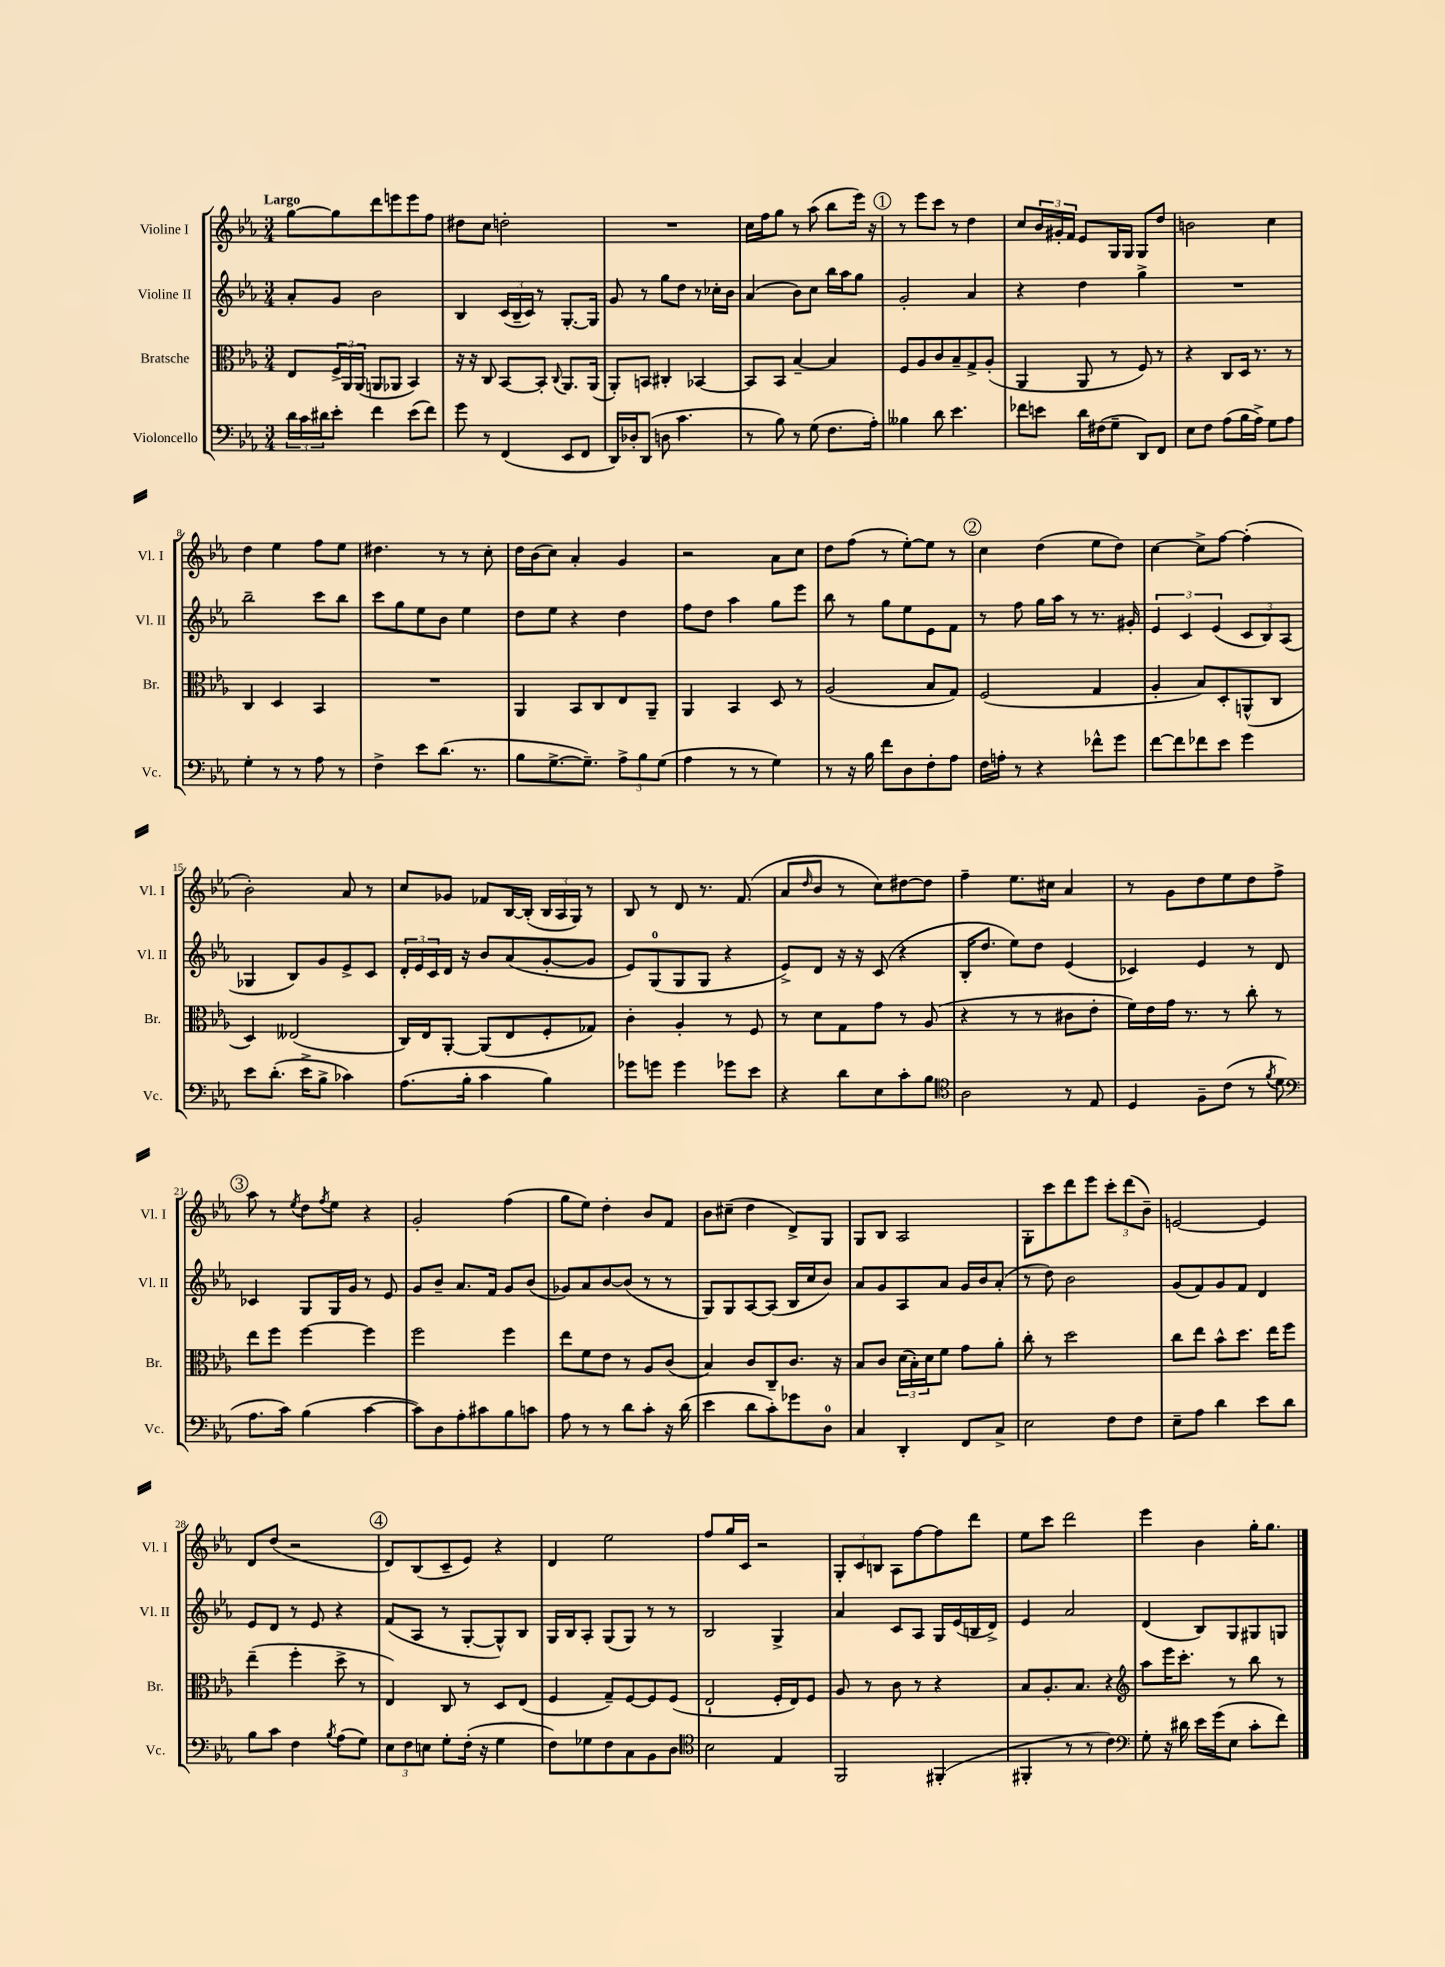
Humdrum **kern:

**kern	**kern	**kern	**kern
*staff4	*staff3	*staff2	*staff1
*clefF4	*clefC3	*clefG2	*clefG2
*k[b-e-a-]	*k[b-e-a-]	*k[b-e-a-]	*k[b-e-a-]
*M3/4	*M3/4	*M3/4	*M3/4
24d\LL	8E-/L	8a-'/L	[8gg\L
24c\	.	.	.
24d#\J	.	.	.
8e-'\J	24F^/L	8g/J	8gg\]
.	24AA-/	.	.
.	(24AA-/JJ	.	.
4f\	8AA/L	2b-\	8ddd\
.	8AA-/J	.	8eee\
(8e-\L	4BB-/)	.	8eee\
8f\J)	.	.	8ff\J
=	=	=	=
8g\	16r	4B-/	8dd#\L
.	16r	.	.
8r	8C/	.	8cc\J
(4FF/	[8BB-/L	(24c/LL	2dd'\
.	.	24B-~/	.
.	.	24c/JJ)	.
.	8BB-'/]J	8r	.
.	8qqC/	.	.
8EE-/L	8.AA-/L	[8.G'/L	.
8FF/J	.	.	.
.	(16AA-/Jk	16G/]Jk	.
=	=	=	=
16DD/LL)	8AA-'/L)	8g/	2.r
16D-'/J	.	.	.
(8DD/J	8BB/J	8r	.
8D\	4C#'/	8gg\L	.
4.c\	.	8dd\J	.
.	[4BB-/	8r	.
.	.	16cc-'\LL	.
.	.	16b-\JJ	.
=	=	=	=
8r	8BB-/]L	(4a-/	16cc\LL
.	.	.	16ff\J
8B-\)	8BB-/J	.	8gg\J
8r	[4B-~/	8b-\L)	8r
(8G\	.	8cc\J	(8aa-\
8.F\L	4B-/]	16bb-\LL	8bb-\L
.	.	16aa-\J	.
.	.	8gg\J	16eee-\Jk)
16A-'\Jk)	.	.	16r
=	=	=	=
4B--\	8F/L	2g'/	8r
.	8A-/	.	8eee-\L
8d\	8c/	.	8ccc\J
4.e-\	8B-~/	.	8r
.	8G^/	4a-/	4dd\
.	(8A-'/J	.	.
=	=	=	=
8f-\L	4AA-/	4r	8cc/L
8e\J	.	.	24b-/L
.	.	.	24g#'/
.	.	.	24f/JJ
16d\LL	8AA-/	4dd\	8e-/L
(16F#\J	.	.	.
8G~\J	8r	.	16G/L
.	.	.	16G/JJ
8DD/L)	8F/)	4gg^\	8G/L
8FF/J	8r	.	8dd/J
=	=	=	=
8E-\L	4r	2.r	2b\
8F\J	.	.	.
(8A-\L	8C/L	.	.
16B-\L	16D/Jk	.	.
16A-^\JJ)	8.r	.	.
8G\L	.	.	4cc\
8A-\J	8r	.	.
=	=	=	=
4G'\	4C/	2bb-~\	4dd\
8r	4D/	.	4ee-\
8r	.	.	.
8A-\	4BB-/	8ccc\L	8ff\L
8r	.	8bb-\J	8ee-\J
=	=	=	=
4F^\	2.r	8ccc\L	4.dd#\
.	.	8gg\	.
8e-\L	.	8ee-\	.
(8.d\J	.	8b-\J	8r
.	.	4ee-\	8r
8.r	.	.	.
.	.	.	8cc'\
=	=	=	=
8B-\L	4AA-/	8dd\L	16dd\LL
.	.	.	(16b-\J
[8.G^\	.	8ee-\J	8cc\J)
.	8BB-/L	4r	4a-'/
8.G~\]J)	.	.	.
.	8C/	.	.
12A-^\L	8E-/	4dd\	4g/
12B-\	.	.	.
.	8AA-~/J	.	.
(12G\J	.	.	.
=	=	=	=
4A-\	4AA-/	8ff\L	2r
.	.	8dd\J	.
8r	4BB-/	4aa-\	.
8r	.	.	.
4G\)	8D/	8gg\L	8a-\L
.	8r	8eee-\J	8cc\J
=	=	=	=
8r	(2A-/	8bb-\	8dd\L
16r	.	8r	(8ff\J
16B-\	.	.	.
8f\L	.	8gg\L	8r
8D\	.	8ee-\	[8ee-'\L)
8F'\	8B-/L	8e-\	8ee-\]J
8A-\J	8G/J)	8f\J	8r
=	=	=	=
16F\LL	(2F/	8r	4cc\
16A'\JJ	.	.	.
8r	.	8ff\	.
4r	.	16gg\LL	(4dd\
.	.	16aa-\JJ	.
.	.	8r	.
8f-^^\L	4G/	8.r	8ee-\L
8g\J	.	.	8dd\J)
.	.	16g#'/	.
=	=	=	=
[8f\L	4A-'/	6e-/	[4cc\
8f\]	.	.	.
.	.	6c/	.
8f-\	8B-/L)	.	8cc^\]L
.	.	(6e-/	.
8e-\J	8D'/	.	[8ff\J
4g\	(8AA^^/	12c/L	(4ff'\]
.	.	12B-/)	.
.	8C/J	.	.
.	.	(12A-/J	.
=	=	=	=
8e-\L	4D/)	4G-/	2b-'\)
(8.d'\J	.	.	.
.	(2E--/	8B-/L)	.
16e-^\LK	.	.	.
8B-^\J	.	8g/	.
4c-\)	.	8e-^/	8a-/
.	.	8c/J	8r
=	=	=	=
(8.A-\L	16C/LL)	24d'/LL	8cc/L
.	.	24e-/	.
.	16E-/J	.	.
.	.	24c/	.
.	[8AA-'/J	16d/JJ	8g-/J
16B-'\Jk	.	16r	.
4c\	(8AA-/]L	8b-/L	8f-/L
.	8E-/	(8a-/	[16B-/L
.	.	.	(16B-'/]JJ
4B-\)	8F'/	[8g'/	24B-/LL
.	.	.	24A-/
.	.	.	24G/JJ)
.	8G-/J)	8g/]J	8r
=	=	=	=
8g-\L	4c'\	8e-/L)	8B-/
8g\J	.	(8G/	8r
4g\	4A-'/	8G/	8d/
.	.	8G/J	8.r
8g-\L	8r	4r	.
.	.	.	(8.f/
8e-\J	8F/	.	.
=	=	=	=
4r	8r	8e-^/L)	8a-/L
.	.	.	16qqdd/
.	8d\L	8d/J	8b-/J
8d\L	8G\	16r	8r
.	.	16r	.
8E-\	8g\J	(8c/	8cc\L)
8c'\	8r	4r	[8dd#\
8B-\J	(8A-/	.	8dd#\]J
=	=	=	=
*clefC4	*	*	*
2A-\	4r	16B-'/LK	4ff~\
.	.	8.dd/J	.
.	8r	8ee-\L)	8.ee-\L
.	8r	8dd\J	.
.	.	.	16cc#\Jk
8r	8c#\L	(4e-/	4a-/
8E-/	8e-'\J	.	.
=	=	=	=
4D/	16f\LL)	4c-/)	8r
.	16e-\	.	.
.	16g\JJ	.	8g\L
.	8.r	.	.
8F~\L	.	4e-/	8dd\
(8c\J	8r	.	8ee-\
8r	8cc'\	8r	8dd\
8qf/	.	.	.
8d\	8r	8d/	8ff^\J
=	=	=	=
*clefF4	*	*	*
8.A-\L	8ee-\L	4c-/	8aa-\
.	8ff\J	.	8r
16c\Jk)	.	.	.
.	.	.	8qee-/
(4B-\	[4ff\	8G/L	8dd\L
.	.	.	8qff/
.	.	16G/L	8ee-\J
.	.	16g/JJ	.
[4c\	4ff\]	8r	4r
.	.	8e-/	.
=	=	=	=
8c\]L)	2ff\	8g/L	2g'/
8D\	.	8b-~/J	.
8A-'\	.	8.a-/L	.
8c#\	.	.	.
.	.	16f/Jk	.
8B-\	4ff\	8g/L	(4ff\
8c\J	.	(8b-/J	.
=	=	=	=
8A-\	8ee-\L	8g-/L)	8gg\L
8r	8f\	8a-/	8ee-\J)
8r	8e-\J	[8b-/	4dd'\
8d\L	8r	(8b-/]J	.
8c'\J	8A-/L	8r	8b-/L
16r	(8c/J	8r	8f/J
(16d\	.	.	.
=	=	=	=
4e-\	4B-/)	8G/L)	8b-\L
.	.	8G/	(8cc#~\J
8d\L	8c/L	[8A-/	4dd\
8c'\)	8C~/	(8A-/]J	.
8g-\	8.c/J	16B-/LL	8d^/L)
.	.	16cc/J	.
8D\J	.	8b-/J)	8G/J
.	16r	.	.
=	=	=	=
4C/	8B-/L	8a-/L	8G/L
.	8c/J	8g/	8B-/J
4DD'/	(24d\LL	8A-/	2A-/
.	24B-'\)	.	.
.	24d\J	.	.
.	8f\J	8a-/J	.
8FF/L	8g\L	16g/LL	.
.	.	16b-/J	.
8C^/J	8a-'\J	(8a-'/J	.
=	=	=	=
2E-\	8cc'\	8r	8G'\L
.	8r	8dd\)	8ccc\
.	2dd\	2b-\	8ddd\
.	.	.	8eee-\J
8F\L	.	.	12ccc'\L
.	.	.	(12ddd\
8F\J	.	.	.
.	.	.	12b-~\J)
=	=	=	=
8E-~\L	8cc\L	(8g/L	[2e/
8A-\J	8ee-\J	8f/)	.
4d\	8b-^^\L	8g/	.
.	8.dd\J	8f/J	.
8e-\L	.	4d/	4e/]
.	16ee-\LK	.	.
8d\J	8ff\J	.	.
=	=	=	=
8B-\L	(4ee-~\	8e-/L	8d/L
8c\J	.	8d/J	(8dd/J
4F\	4ff'\	8r	2r
.	.	8e-/	.
8qB-/	.	.	.
(8A-\L	8dd^\	4r	.
8G\J)	8r	.	.
=	=	=	=
12E-\L	4E-/)	(8f/L	8d/L)
12F\	.	.	.
.	.	8A-/J	(8B-/
12E\J	.	.	.
8G'\L	8C/	8r	8c~/
(16F'\Jk	8r	[8G'/L	8e-/J)
16r	.	.	.
4G\	8D/L	8G^^/])	4r
.	(8E-/J	8B-/J	.
=	=	=	=
8F\L)	4F/	16G/LL	4d/
.	.	16B-/J	.
8G-\	.	8A-'/J	.
8F\	8G~/L)	(8G/L	2ee-\
8C\	[8F/	8G/J)	.
8BB-\	8F/]	8r	.
8D\J	(8F/J	8r	.
=	=	=	=
*clefC4	*	*	*
2B-\	2E-`/	2B-/	8ff/L
.	.	.	16gg/L
.	.	.	16c/JJ
.	.	.	2r
4E-/	16F'/LL	4G^/	.
.	16E-/J)	.	.
.	8F/J	.	.
=	=	=	=
2FF/	8A-/	4a-/	12G'/L
.	.	.	12c/
.	8r	.	.
.	.	.	12B/J
.	8c\	8c/L	8A-\L
.	8r	8A-/J	[8ff\
(4FF#'/	4r	16G/LL	8ff\]
.	.	(16e-/	.
.	.	16B/	8ddd\J
.	.	16d^/JJ)	.
=	=	=	=
4FF#'/	8B-/L	4e-/	8ee-\L
.	8.A-'/	.	8ccc\J
8r	.	2a-/	2ddd\
.	8.B-/J	.	.
8r	.	.	.
4c\)	4r	.	.
=	=	=	=
*clefF4	*clefG2	*	*
8G'\	8aa-\L	(4d/	4eee-\
16r	16eee-\K	.	.
16d#\	8.ccc'\J	.	.
16e-\LL	.	8B-/L)	4b-\
(16g\J	.	.	.
8E-\J	8r	8G/	.
8c'\L	8bb-\	8G#/	16gg'\LK
.	.	.	8.gg\J
8f\J)	8r	8G/J	.
==	==	==	==
*-	*-	*-	*-
